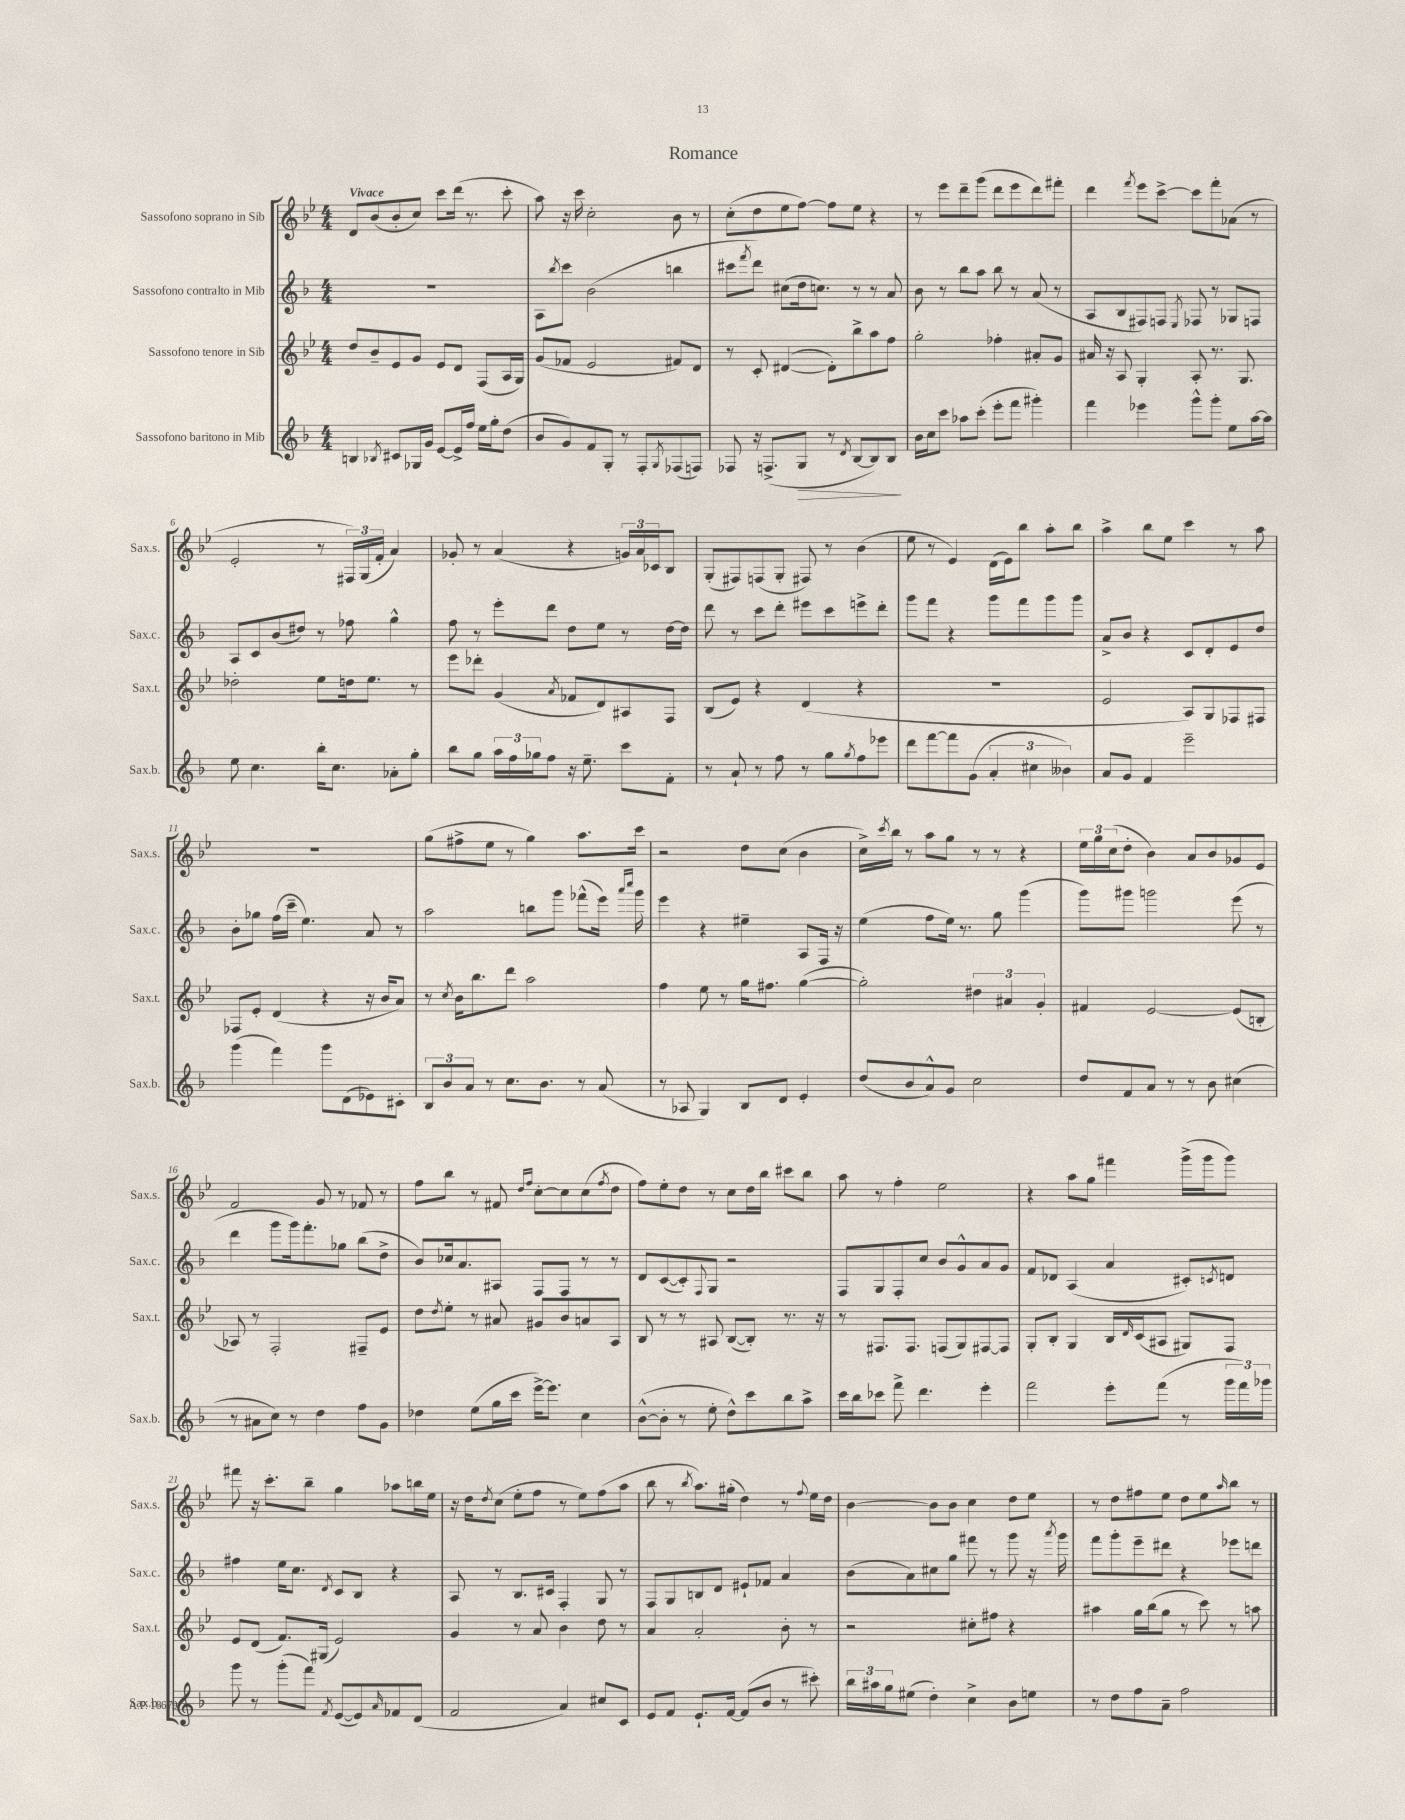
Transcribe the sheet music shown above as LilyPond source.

\header { title = "Romance" }
<<
\new StaffGroup <<
\new Staff = "s0" \with { instrumentName = "Sassofono soprano in Sib" shortInstrumentName = "Sax.s." } {
    \clef treble \key bes \major \numericTimeSignature \time 4/4 \tempo "Vivace"
    d'8 bes'8( bes'8-. c''8) c'''8 d'''16( r8. c'''8-. |
    a''8) r16 c'''16 c''2-. bes'8 r8 |
    c''8-.( d''8 ees''8 f''8~) f''8 ees''8 r4 |
    r8 ees'''8 d'''8-- g'''8( d'''8 ees'''8 d'''8) fis'''8-. |
    d'''4 \acciaccatura { f'''8 } ees'''8 c'''8~-> c'''8 f'''8-. aes'8( r8 |
    ees'2-. r8 \tuplet 3/2 { fis16) g16( f'16-. } a'4) |
    ges'8-. r8 a'4( r4 \tuplet 3/2 { g'16) a'16 ces'16 } bes8 |
    g8-.( fis8) f8( g8-. fis8) r8 bes'4( |
    ees''8 r8 ees'4) d'16( ees'16) bes''8 a''8-. bes''8 |
    a''4-> bes''8 ees''8 c'''4 r8 a''8 |
    R1 |
    g''8( fis''8-> ees''8 r8 g''4) a''8. c'''16 |
    r2 d''8 c''8( bes'4 |
    c''16->) \acciaccatura { c'''8 } bes''16 r8 a''8 g''8 r8 r8 r4 |
    \tuplet 3/2 { ees''16 g''16 c''16( } d''8-. bes'4) a'8 bes'8 ges'8 ees'8 |
    f'2 g'8 r8 fes'8 r8 |
    f''8 bes''8 r8 fis'8 \grace { d''16 f''16 } c''8~-. c''8 c''8( \acciaccatura { f''8 } d''8 |
    f''8) ees''8-. d''8 r8 c''8 d''16 bes''16 cis'''8 bes''8 |
    a''8 r8 f''4-. ees''2 |
    r4 a''8 g''8 fis'''4 g'''16->( g'''16 g'''8) |
    fis'''8 r16 c'''8.-. bes''8-- g''4 aes''8 b''16 ees''16 |
    r16 d''16 \acciaccatura { d''8 } c''8( ees''8-. f''8 r8 ees''8) f''8( a''8 |
    bes''8 r8 \acciaccatura { bes''8 } a''8.) gis''16-.( d''4) r8 \appoggiatura { f''8 } ees''16 d''16 |
    bes'4~ bes'8 bes'8 c''4 d''8 ees''8 |
    r8 d''8 fis''8 ees''8 d''8 ees''8 \grace { a''16 } bes''8 r8 \bar "|." |
}
\new Staff = "s1" \with { instrumentName = "Sassofono contralto in Mib" shortInstrumentName = "Sax.c." } {
    \clef treble \key f \major \numericTimeSignature \time 4/4
    R1 |
    a8 \acciaccatura { bes''8 } c'''8 bes'2( b''4 |
    cis'''8 \acciaccatura { f'''8 } d'''8) cis''8( d''16 c''8.) r8 r8 a'8 |
    bes'8 r8 bes''8 a''8 bes''8 r8 a'8( r8 |
    a8 bes8 fis8) f8 \acciaccatura { e8 } fes8 r8 ges8 f8 |
    a8 c'8 bes'8( dis''8) r8 fes''8 g''4-^ |
    f''8 r8 e'''8-. d'''8 d''8 e''8 r8 d''16~ d''16 |
    d'''8 r8 c'''8 d'''8-. eis'''8 c'''8 e'''8-> d'''8-. |
    g'''8 f'''8 r4 g'''8 f'''8 g'''8 g'''8 |
    a'8-> bes'8 r4 c'8 d'8-. e'8 d''8 |
    bes'8-. ges''8 f''16( c'''16-- e''4.) a'8 r8 |
    a''2 b''8 g'''8 fes'''8-^( e'''16) \grace { a'''16 c''''16 } g'''16 |
    e'''4 r4 eis''4-- a8 f16 r16 |
    e''4( f''8 e''16) r8. g''8 g'''4( |
    g'''8) gis'''8 g'''2 e'''8( r8 |
    d'''4 g'''8 g'''16) f'''8.-. ges''8 bes''8( d''8-> |
    bes'8) ces''16 a'8. ais8 f8 f8 r8 r8 |
    d'8 c'8~( c'8-.) \appoggiatura { f8 } g8 r2 |
    f8 g8 f8-. c''8 bes'8 g'8-^ a'8 g'8 |
    f'8 des'8 a4( a'4 cis'8-.) \acciaccatura { c'8 } d'8 |
    fis''4 e''16 c''8. \acciaccatura { d'8 } c'8 bes8 r4 |
    a8 r8 bes8. cis'16 f4-. g8 r8 |
    f8 g8 b8 d'8 eis'8-! fes'8 a'4 |
    bes'8( a'8) cis''8 g''8 fis'''8 r8 g'''8 r16 \acciaccatura { a'''8 } g'''16 |
    f'''8 g'''8-. e'''8-- dis'''8 r4 ees'''8 d'''8 \bar "|." |
}
\new Staff = "s2" \with { instrumentName = "Sassofono tenore in Sib" shortInstrumentName = "Sax.t." } {
    \clef treble \key bes \major \numericTimeSignature \time 4/4
    d''8 bes'8-- ees'8 g'8 ees'8 d'8 f8( a16 g16) |
    g'8( fes'8 ees'2 fis'8) d'8 |
    r8 c'8-. dis'4~( dis'8-.) bes''8-> a''8 f''8 |
    g''2-. fes''4-. ais'8-. g'8 |
    ais'16 r16 a8 g4-. a8-. r8. g8. |
    des''2-. ees''8 d''16 ees''8. r8 |
    ees'''8 des'''8-. g'4( \acciaccatura { a'8 } fes'8 d'8) ais8 f8 |
    bes8( ees'8) r4 d'4( r4 |
    R1 |
    ees'2 a8) g8 fes8 fis8 |
    fes8 ees'8-. d'4( r4 r16 bes'16 a'8) |
    r8 \acciaccatura { c''8 } bes'16 bes''8. d'''8 a''2 |
    f''4 ees''8 r8 g''16 fis''8. g''4~( |
    g''2-.) \tuplet 3/2 { dis''4 ais'4 g'4-. } |
    fis'4 ees'2~ ees'8( b8-. |
    aes8) r8 f2-. fis8-- ees'8 |
    d''8 \acciaccatura { d''8 } ees''8-. r8 ais'8 gis'8 bes'8 a'8 a8 |
    bes8 r8 r8 ais8 bes8~( bes8-.) r8. r16 |
    r8 fis8. fis8. f8( g8) fis8~ fis8 |
    g8-. bes8-. g4 bes16 \grace { d'16 } c'16( ais8 gis8) f8 |
    ees'8 d'8( f'8.) gis16( ees'2) |
    g'4 r8 a'8 bes'4 d''8 r8 |
    a'4 a'2-. bes'8-. r8 |
    r2 cis''8-. fis''8 r4 |
    ais''4 g''16 bes''16( g''8 r8 c'''8) r8 a''8 \bar "|." |
}
\new Staff = "s3" \with { instrumentName = "Sassofono baritono in Mib" shortInstrumentName = "Sax.b." } {
    \clef treble \key f \major \numericTimeSignature \time 4/4
    b4 \acciaccatura { bes8 } cis'8 ges16 g'16 e'8~ e'16-> f''16 e''16 g''16-. d''8( |
    bes'8 g'8) f'8 g8-. r8 f8-. \acciaccatura { g8 } fes8( f8) |
    fes8 r16 f8.->( g8\> r8 \acciaccatura { d'8 } bes8~ bes8) bes8\! |
    bes'16 c''16 c'''8 aes''8 c'''8-.( e'''8-. f'''8 gis'''4-.) |
    f'''4 ees'''4 g'''8-^ g'''8-. e''8 a''16~ a''16 |
    e''8 c''4. bes''16-. c''8. aes'8-. g''8-. |
    bes''8 g''8 \tuplet 3/2 { a''16 f''16 ges''16 } f''8 r16 e''8.-- c'''8 f'8-. |
    r8 a'8-! r8 f''8 r8 g''8 \acciaccatura { g''8 } f''8 ees'''8 |
    d'''8 f'''8~ f'''8 g'8( \tuplet 3/2 { a'4-. cis''4 beses'4) } |
    a'8 g'8 f'4 e'''2-- |
    g'''4( f'''4) g'''8 d'8( ees'8) cis'8-. |
    \tuplet 3/2 { bes8 bes'8 a'8 } r8 c''8. bes'8. r8 a'8( |
    r8 aes8 g4) bes8 d'8 e'4-. |
    d''8( bes'8 a'8-^) g'8 c''2 |
    d''8 f'8 a'8 r8 r8 bes'8 cis''4( |
    r8 ais'8 c''8) r8 d''4 f''8 g'8 |
    des''4 e''8( g''16 c'''16 e'''16~->) e'''8. c''4 |
    bes'8~-^( bes'8-. r8 e''8-. d''8-^) c'''8 bes''8 a''8-> |
    c'''16 bes''16 ces'''8 f'''8-> d'''4. e'''4-. |
    f'''2 e'''8-. f'''8( r8 \tuplet 3/2 { g'''16 f'''16) ges'''16 } |
    g'''8 r8 g'''8-.( f'''8) \acciaccatura { f'8 } e'8~( e'8) \grace { a'16 } fes'8 d'8( |
    f'2 a'4) cis''8 c'8 |
    e'8 f'8 e'8.-! f'16~ f'8( bes'8 r8 cis'''8-.) |
    \tuplet 3/2 { bes''16 ais''16 g''16 } eis''8( d''4-.) c''4-> bes'8 e''8 |
    r8 d''8 f''8 a'8-- f''2 \bar "|." |
}
>>
>>
